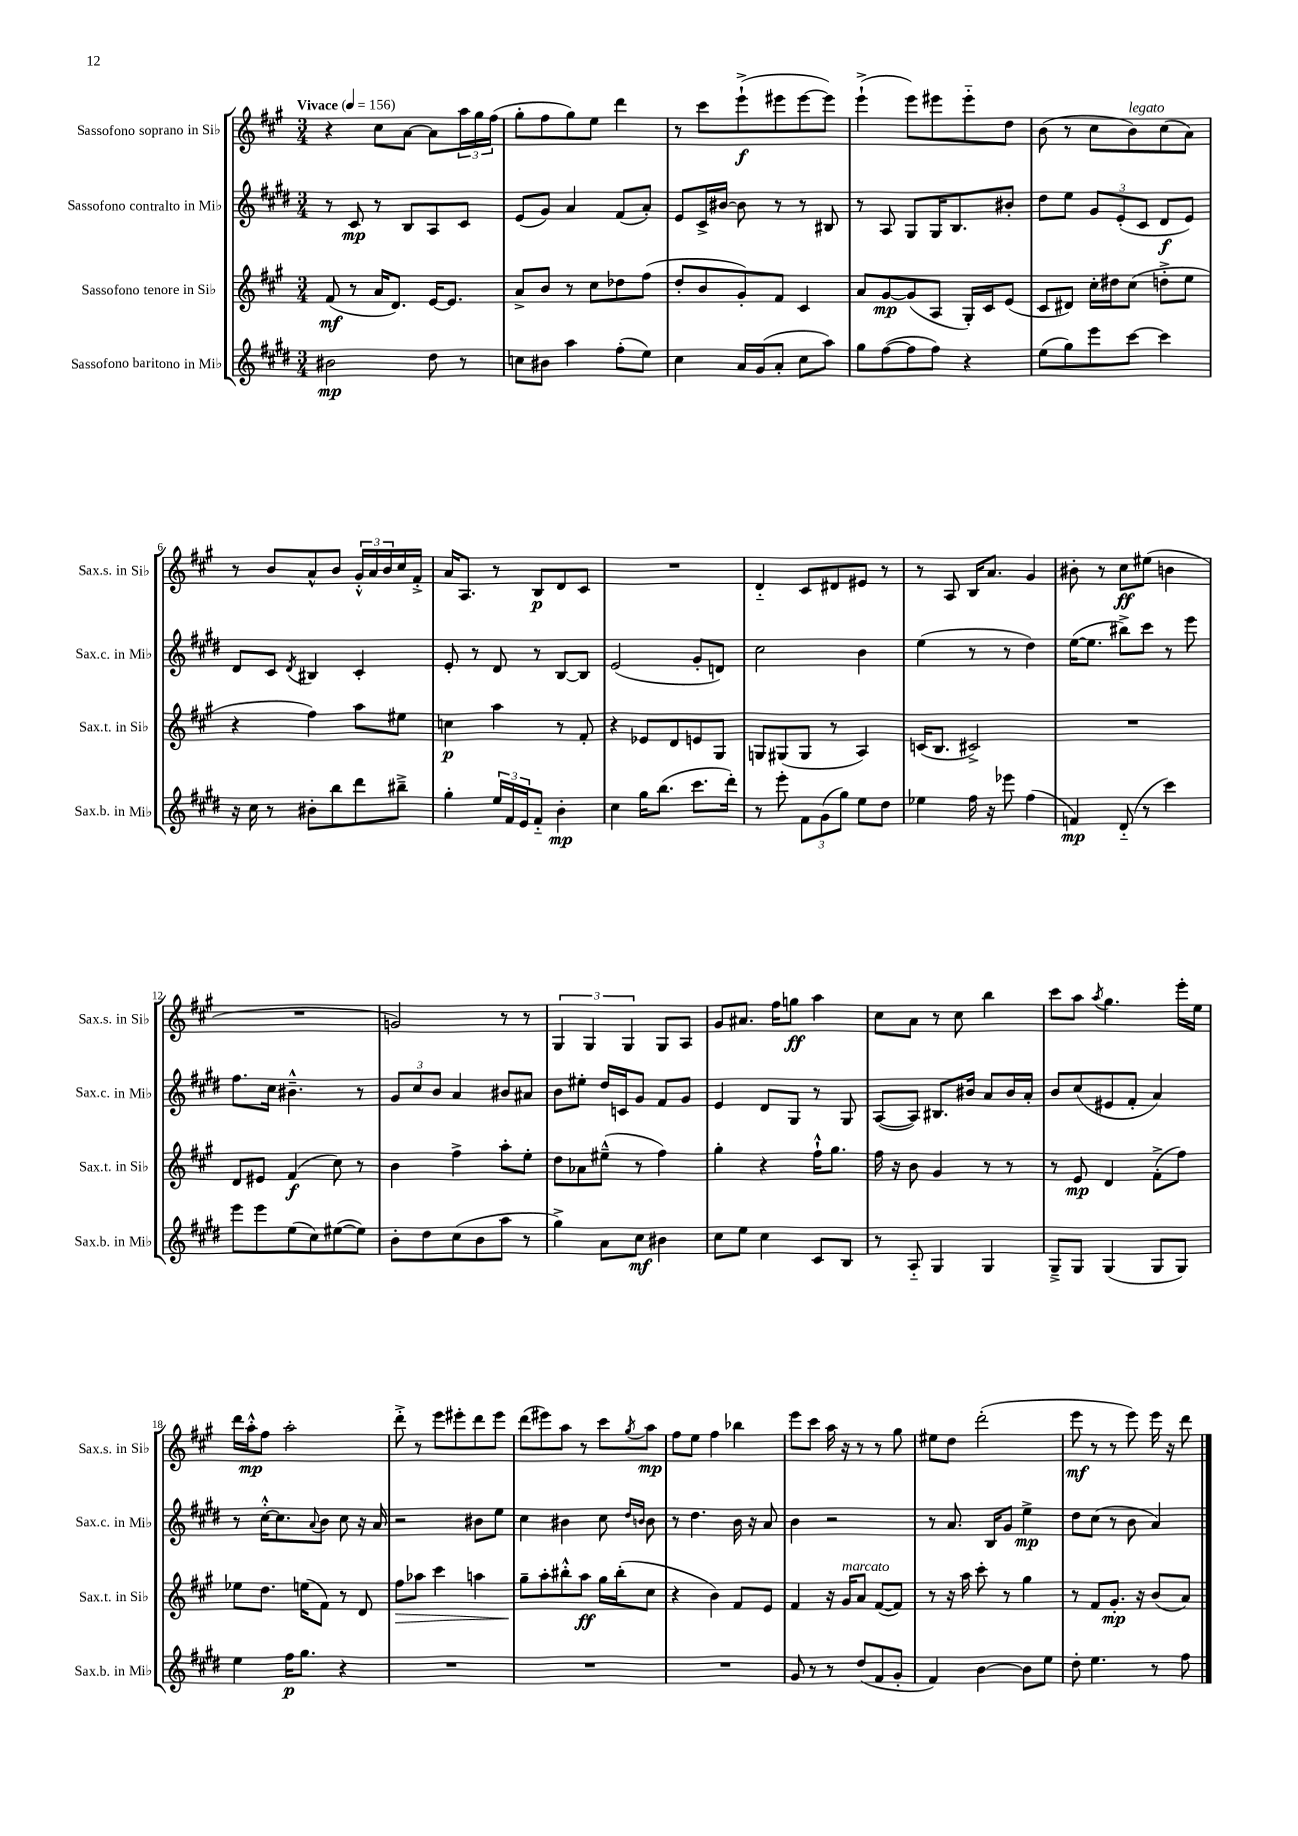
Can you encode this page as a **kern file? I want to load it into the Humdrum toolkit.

**kern	**dynam	**kern	**dynam	**kern	**dynam	**kern	**dynam
*part4	*part4	*part3	*part3	*part2	*part2	*part1	*part1
*staff4	*staff4	*staff3	*staff3	*staff2	*staff2	*staff1	*staff1
*I"Sassofono baritono in Mi♭	*	*I"Sassofono tenore in Si♭	*	*I"Sassofono contralto in Mi♭	*	*I"Sassofono soprano in Si♭	*
*I'Sax.b. in Mi♭	*	*I'Sax.t. in Si♭	*	*I'Sax.c. in Mi♭	*	*I'Sax.s. in Si♭	*
*clefG2	*	*clefG2	*	*clefG2	*	*clefG2	*
*k[f#c#g#d#]	*	*k[f#c#g#]	*	*k[f#c#g#d#]	*	*k[f#c#g#]	*
*M3/4	*	*M3/4	*	*M3/4	*	*M3/4	*
*MM156	*	*MM156	*	*MM156	*	*MM156	*
=1	=1	=1	=1	=1	=1	=1	=1
!	!	!	!	!	!	!LO:TX:a:B:t=Vivace	!
2b#X\	mp	(8f#/	mf	8r	.	4r	.
.	.	8r	.	8c#/	mp	.	.
.	.	16a/KL	.	8r	.	8cc#\L	.
.	.	8.d/J)	.	.	.	.	.
.	.	.	.	8B/L	.	[8a\J	.
8dd#\	.	[16e/KL	.	8A/	.	8a\L]	.
.	.	8.e/J]	.	.	.	.	.
8r	.	.	.	8c#/J	.	24aa\L	.
.	.	.	.	.	.	24gg#\	.
.	.	.	.	.	.	(24ff#\JJ	.
=2	=2	=2	=2	=2	=2	=2	=2
8ccn\L	.	8a^/L	.	(8e/L	.	8gg#'\L	.
8b#X\J	.	8b/J	.	8g#/J)	.	8ff#\	.
4aa\	.	8r	.	4a/	.	8gg#\)	.
.	.	8cc#\L	.	.	.	8ee\J	.
(8ff#'\L	.	8dd-X\	.	(8f#/L	.	4ddd\	.
8ee\J)	.	(8ff#\J	.	8a'/J)	.	.	.
=3	=3	=3	=3	=3	=3	=3	=3
4cc#\	.	8dd'/L	.	8e/L	.	8r	.
.	.	8b/	.	16c#^/L	.	8ccc#\L	.
.	.	.	.	[16b#X/JJ	.	.	.
16a/LL	.	8g#'/)	.	8b#\]	.	(8eee`^\	f
(16g#/J	.	.	.	.	.	.	.
8a'/J	.	8f#/J	.	8r	.	8eee#X\	.
8cc#\L	.	4c#/	.	8r	.	[8eee#\	.
8aa\J)	.	.	.	8B#X/	.	8eee#\J])	.
=4	=4	=4	=4	=4	=4	=4	=4
8gg#\L	.	8a/L	.	8r	.	(4eee`^\	.
([8ff#\	.	[8g#/	mp	8A/	.	.	.
8ff#\]	.	(8g#/]	.	8G#/L	.	8eee\L)	.
8ff#\J)	.	8A/J	.	16G#/K	.	8eee#X\	.
.	.	.	.	8.B/	.	.	.
4r	.	16G#'/LL)	.	.	.	8eee#\	.
.	.	16c#/J	.	.	.	.	.
.	.	(8e/J	.	8b#X'/J	.	8dd\J	.
=5	=5	=5	=5	=5	=5	=5	=5
(8ee\L	.	8c#/L	.	8dd#\L	.	(8b\	.
8gg#\)	.	8d#X/J)	.	8ee\J	.	8r	.
8eee\	.	16cc#'\LL	.	12g#/L	.	8cc#\L	.
.	.	16dd#X\J	.	.	.	.	.
.	.	.	.	(12e'/	.	.	.
!	!	!	!	!	!	!LO:TX:a:i:t=legato	!
[8ccc#\J	.	(8cc#\J	.	.	.	8b\)	.
.	.	.	.	12c#/J	.	.	.
4ccc#\]	.	8ddn'^\L	.	8d#/L	f	(8cc#\	.
.	.	8ee\J	.	8e/J)	.	8a\J)	.
!!LO:LB:g=z
=6	=6	=6	=6	=6	=6	=6	=6
16r	.	4r	.	8d#/L	.	8r	.
16cc#\	.	.	.	.	.	.	.
8r	.	.	.	8c#/J	.	8b/L	.
.	.	.	.	8qd#/	.	.	.
8b#X'\L	.	4ff#\)	.	4B#X/	.	8a^^/	.
8bb\	.	.	.	.	.	8b/J	.
8ddd#\	.	8aa\L	.	4c#'/	.	24g#'^^/LL	.
.	.	.	.	.	.	24a/	.
.	.	.	.	.	.	24b/	.
8bb#X~^\J	.	8ee#X\J	.	.	.	16cc#/	.
.	.	.	.	.	.	16f#'^/JJ	.
=7	=7	=7	=7	=7	=7	=7	=7
4gg#'\	.	4ccn\	p	8e'/	.	16a/KL	.
.	.	.	.	.	.	8.A/J	.
.	.	.	.	8r	.	.	.
24ee/LL	.	4aa\	.	8d#/	.	8r	.
24f#/	.	.	.	.	.	.	.
24e/J	.	.	.	.	.	.	.
8f#/J	.	.	.	8r	.	8B/L	p
4b'\	mp	8r	.	[8B/L	.	8d/	.
.	.	8f#'/	.	8B/J]	.	8c#/J	.
=8	=8	=8	=8	=8	=8	=8	=8
4cc#\	.	4r	.	(2e/	.	2.r	.
16gg#\KL	.	8e-X/L	.	.	.	.	.
(8.bb\J	.	.	.	.	.	.	.
.	.	8d/	.	.	.	.	.
8.ccc#\L	.	8en/	.	8g#'/L	.	.	.
.	.	8G#/J	.	8dn/J)	.	.	.
16ddd#'\Jk)	.	.	.	.	.	.	.
=9	=9	=9	=9	=9	=9	=9	=9
8r	.	8Gn/L	.	2cc#\	.	4d/	.
8eee'\	.	(8G#X/	.	.	.	.	.
12f#\L	.	8G#/J	.	.	.	8c#/L	.
(12g#\	.	.	.	.	.	.	.
.	.	8r	.	.	.	8d#X/	.
12gg#\J)	.	.	.	.	.	.	.
8ee\L	.	4A/)	.	4b\	.	8e#X/J	.
8dd#\J	.	.	.	.	.	8r	.
=10	=10	=10	=10	=10	=10	=10	=10
4ee-X\	.	(16cn/KL	.	(4ee\	.	8r	.
.	.	8.B/J	.	.	.	.	.
.	.	.	.	.	.	8A/	.
16ff#\	.	2c#X^/)	.	8r	.	16B/KL	.
16r	.	.	.	.	.	8.a/J	.
8eee-X\	.	.	.	8r	.	.	.
(4ff#\	.	.	.	4dd#\)	.	4g#/	.
=11	=11	=11	=11	=11	=11	=11	=11
4fn/)	mp	2.r	.	([16ee\KL	.	8b#X'\	.
.	.	.	.	8.ee\J]	.	.	.
.	.	.	.	.	.	8r	.
(8d#/	.	.	.	8bb#X^\L)	.	8cc#\L	ff
8r	.	.	.	8ccc#\J	.	(8ee#X\J	.
4ccc#\)	.	.	.	8r	.	4bn\	.
.	.	.	.	8eee\	.	.	.
!!LO:LB:g=z
=12	=12	=12	=12	=12	=12	=12	=12
8eee\L	.	8d/L	.	8.ff#\L	.	2.r	.
8eee\	.	8e#X/J	.	.	.	.	.
.	.	.	.	16cc#\Jk	.	.	.
(8ee\	.	(4f#/	f	4.b#X~^^\	.	.	.
8cc#\)	.	.	.	.	.	.	.
([8ee#X\	.	8cc#\)	.	.	.	.	.
8ee#\J])	.	8r	.	8r	.	.	.
=13	=13	=13	=13	=13	=13	=13	=13
8b'\L	.	4b\	.	12g#/L	.	2gn/)	.
.	.	.	.	12cc#/	.	.	.
8dd#\	.	.	.	.	.	.	.
.	.	.	.	12b/J	.	.	.
(8cc#\	.	4ff#^\	.	4a/	.	.	.
8b\	.	.	.	.	.	.	.
8aa\J	.	8aa'\L	.	8b#X/L	.	8r	.
8r	.	8ee'\J	.	8a#X/J	.	8r	.
=14	=14	=14	=14	=14	=14	=14	=14
4gg#^\)	.	8dd\L	.	8b\L	.	6G#/	.
.	.	8a-X\	.	8ee#X'\J	.	.	.
.	.	.	.	.	.	6G#/	.
8a\L	.	(8ee#X~^^\J	.	16dd#/LL	.	.	.
.	.	.	.	16cn/J	.	.	.
.	.	.	.	.	.	6G#/	.
8cc#\J	mf	8r	.	8g#/J	.	.	.
4b#X\	.	4ff#\)	.	8f#/L	.	8G#/L	.
.	.	.	.	8g#/J	.	8A/J	.
=15	=15	=15	=15	=15	=15	=15	=15
8cc#\L	.	4gg#'\	.	4e/	.	8g#/L	.
8ee\J	.	.	.	.	.	8.a#X/J	.
4cc#\	.	4r	.	8d#/L	.	.	.
.	.	.	.	.	.	16ff#\KL	.
.	.	.	.	8G#/J	.	8ggn\J	ff
8c#/L	.	16ff#`^^\KL	.	8r	.	4aa\	.
.	.	8.gg#\J	.	.	.	.	.
8B/J	.	.	.	8G#/	.	.	.
=16	=16	=16	=16	=16	=16	=16	=16
8r	.	16ff#\	.	([8A/L	.	8cc#\L	.
.	.	16r	.	.	.	.	.
8A/	.	8b\	.	8A/J])	.	8a\J	.
4G#/	.	4g#/	.	8.B#X/L	.	8r	.
.	.	.	.	.	.	8cc#\	.
.	.	.	.	16b#X/Jk	.	.	.
4G#/	.	8r	.	8a/L	.	4bb\	.
.	.	8r	.	16b#/L	.	.	.
.	.	.	.	16a'/JJ	.	.	.
=17	=17	=17	=17	=17	=17	=17	=17
8G#~^/L	.	8r	.	8b/L	.	8ccc#\L	.
8G#/J	.	8e/	mp	(8cc#/	.	8aa\J	.
.	.	.	.	.	.	8qaa/	.
(4G#/	.	4d/	.	8e#X/	.	4.gg#\	.
.	.	.	.	8f#'/J	.	.	.
8G#/L	.	(8f#'^\L	.	4a/)	.	.	.
8G#/J)	.	8ff#\J)	.	.	.	16eee'\LL	.
.	.	.	.	.	.	16ee\JJ	.
!!LO:LB:g=z
=18	=18	=18	=18	=18	=18	=18	=18
4ee\	.	8ee-X\L	.	8r	.	16ddd\LL	.
.	.	.	.	.	.	16aa'^^\J	mp
.	.	8.dd\J	.	[16cc#'^^\KL	.	8ff#\J	.
.	.	.	.	8.cc#\]	.	.	.
16ff#\KL	p	.	.	.	.	2aa'\	.
8.gg#\J	.	(16een\KL	.	.	.	.	.
.	.	.	.	8qqa/	.	.	.
.	.	8f#\J)	.	8b\J	.	.	.
4r	.	8r	.	8cc#\	.	.	.
.	.	8d/	.	16r	.	.	.
.	.	.	.	16a/	.	.	.
=19	=19	=19	=19	=19	=19	=19	=19
!	!	!	!LO:HP:b	!	!	!	!
2.r	.	8ff#\L	>	2r	.	8ddd'^\	.
.	.	8aa-X\J	.	.	.	8r	.
.	.	4ccc#\	.	.	.	8eee\L	.
.	.	.	.	.	.	8eee#X'\	.
.	.	4aan\	.	8b#X\L	.	8ddd\	.
.	.	.	.	8ee\J	.	8eee#\J	.
=20	=20	=20	=20	=20	=20	=20	=20
2.r	.	8gg#~\L	.	4cc#\	.	(8ddd\L	.
.	.	8aa'\	]	.	.	8eee#X\)	.
.	.	8bb#X'^^\	.	4b#X\	.	8aa\J	.
.	.	8aa\J	ff	.	.	8r	.
.	.	16gg#\LL	.	8cc#\	.	8ccc#\L	.
.	.	(16bb#'\J	.	.	.	.	.
.	.	.	.	16qqdd#/LL	.	.	.
.	.	.	.	16qqbn/JJ	.	8qgg#/	.
.	.	8cc#\J	.	8b\	.	8aa\J	mp
=21	=21	=21	=21	=21	=21	=21	=21
2.r	.	4r	.	8r	.	8ff#\L	.
.	.	.	.	4.dd#\	.	8ee\J	.
.	.	4b\)	.	.	.	4ff#\	.
.	.	8f#/L	.	16b\	.	4bb-X\	.
.	.	.	.	16r	.	.	.
.	.	8e/J	.	8a/	.	.	.
=22	=22	=22	=22	=22	=22	=22	=22
8g#/	.	4f#/	.	4b\	.	8eee\L	.
8r	.	.	.	.	.	8ccc#\J	.
8r	.	16r	.	2r	.	16aa\	.
!	!	!LO:TX:a:i:t=marcato	!	!	!	!	!
.	.	16g#/KL	.	.	.	16r	.
(8dd#/L	.	8a/J	.	.	.	8r	.
8f#/	.	([8f#/L	.	.	.	8r	.
8g#'/J	.	8f#/J])	.	.	.	8gg#\	.
=23	=23	=23	=23	=23	=23	=23	=23
4f#/)	.	8r	.	8r	.	8ee#X\L	.
.	.	16r	.	8.a/	.	8dd\J	.
.	.	16aa\	.	.	.	.	.
[4b\	.	8ccc#'\	.	.	.	(2ddd'\	.
.	.	.	.	16B/KL	.	.	.
.	.	8r	.	8g#/J	.	.	.
8b\L]	.	4gg#\	.	4ee^\	mp	.	.
8ee\J	.	.	.	.	.	.	.
=24	=24	=24	=24	=24	=24	=24	=24
8dd#'\	.	8r	.	8dd#\L	.	8eee\	mf
4.ee\	.	8f#/L	.	(8cc#\J	.	8r	.
.	.	8.g#'/J	mp	8r	.	8r	.
.	.	.	.	8b\	.	8eee\)	.
.	.	16r	.	.	.	.	.
8r	.	(8b/L	.	4a/)	.	16eee\	.
.	.	.	.	.	.	16r	.
8ff#\	.	8a/J)	.	.	.	8ddd\	.
==	==	==	==	==	==	==	==
*-	*-	*-	*-	*-	*-	*-	*-
